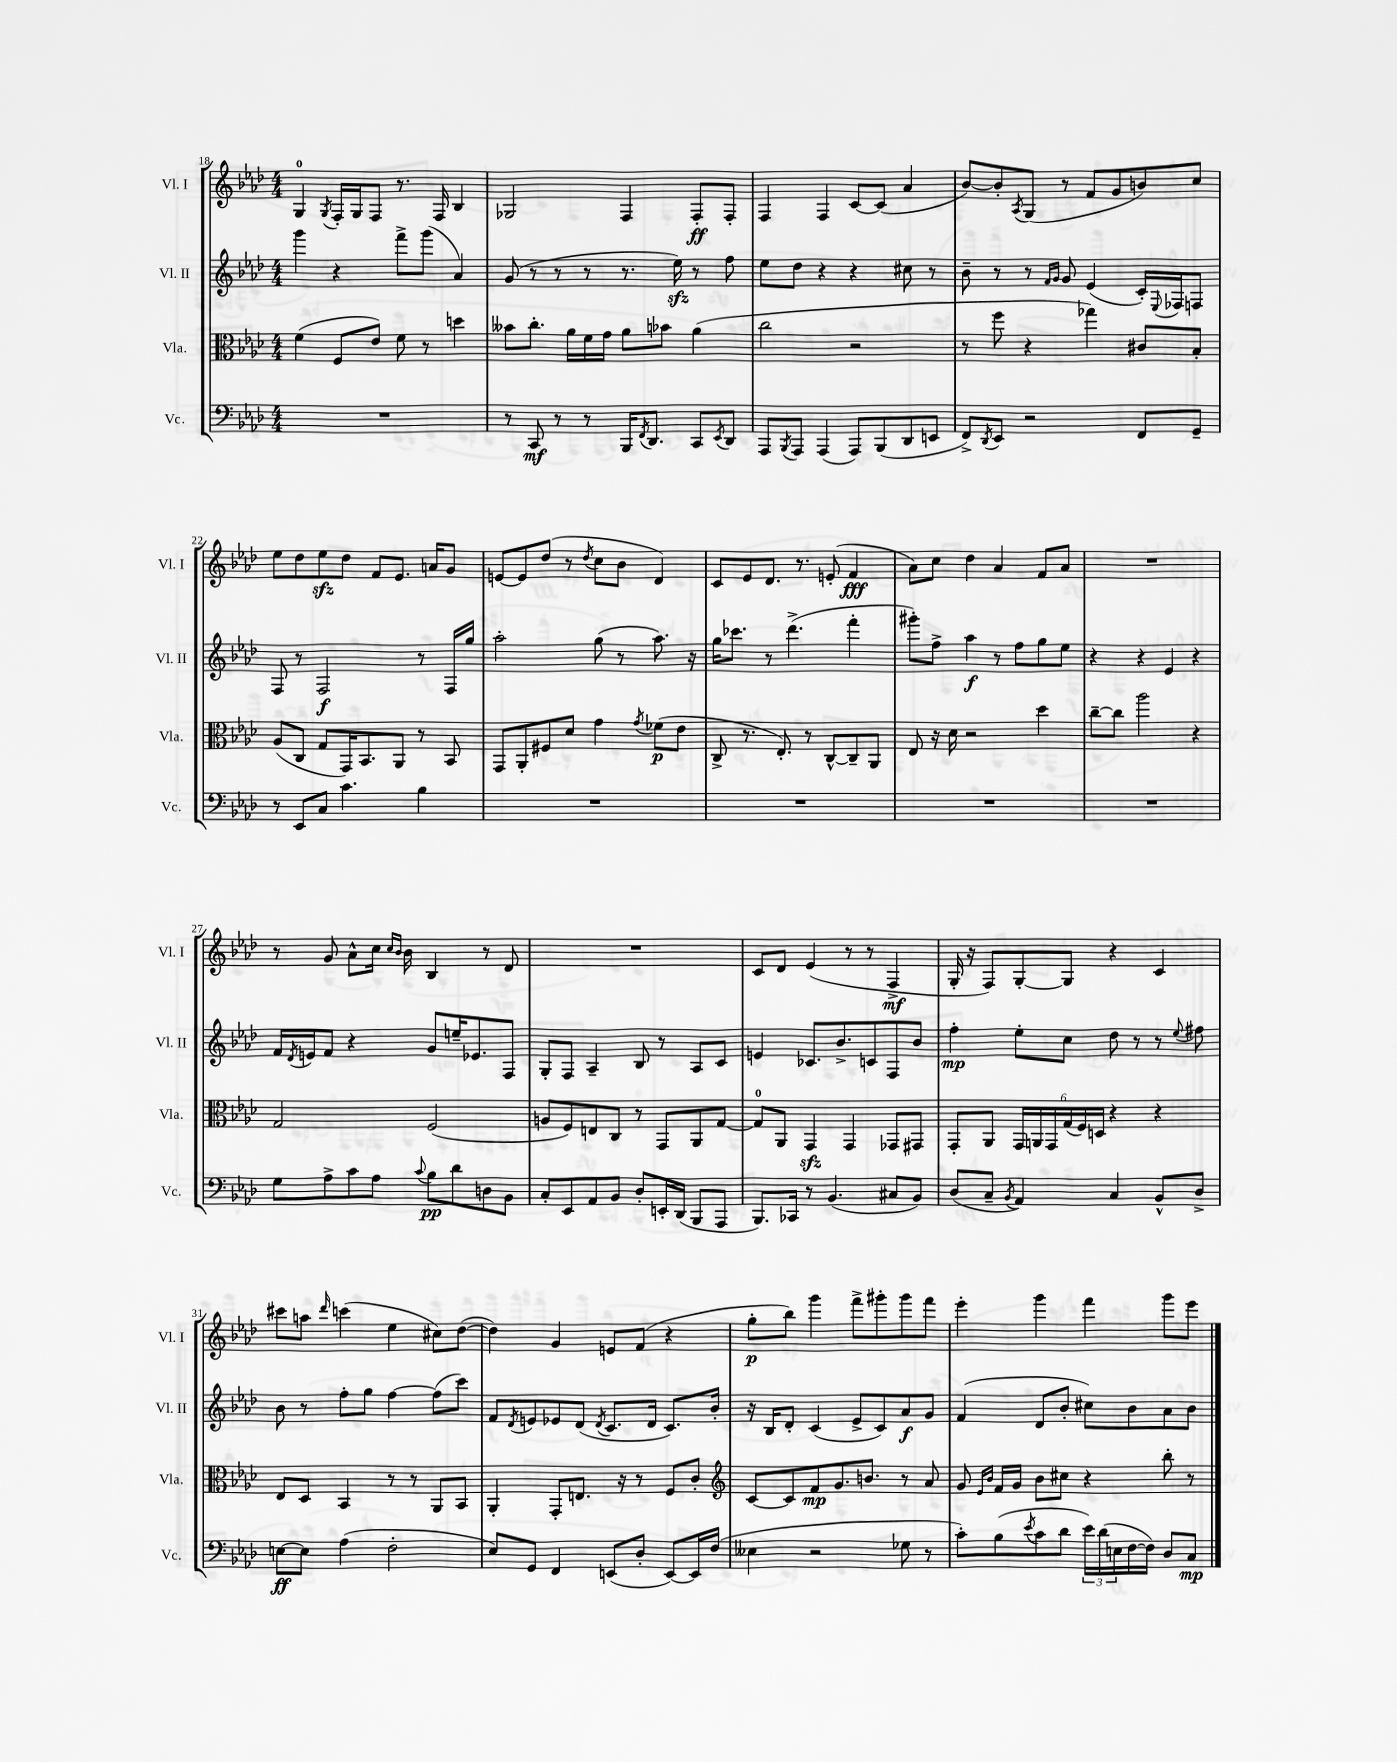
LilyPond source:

<<
\new StaffGroup <<
\new Staff = "s0" \with { instrumentName = "Vl. I" shortInstrumentName = "Vl. I" } {
    \clef treble \key aes \major \numericTimeSignature \time 4/4
    g4-0 \acciaccatura { g8 } f16-. g16 f8 r8. f16 bes4 |
    ges2 f4 f8-.\ff f8-. |
    f4 f4 c'8~ c'8( aes'4 |
    bes'8~) bes'8-. \acciaccatura { aes8 } g8( r8 f'8 g'8 b'8) c''8 |
    ees''8 des''8 ees''8\sfz des''8 f'8 ees'8. a'16 g'8 |
    e'8~ e'8 des''8( r8 \acciaccatura { des''8 } c''8 bes'8 des'4) |
    c'8 ees'8 des'8. r8. e'8-.( f'4\fff |
    aes'8) c''8 des''4 aes'4 f'8 aes'8 |
    R1 |
    r8 g'8 aes'8-^ c''16 \grace { c''16 bes'16 } bes'16 bes4 r8 des'8 |
    R1 |
    c'8 des'8 ees'4( r8 r8 f4->\mf |
    g16-. r16 f8) g8~-. g8 r4 c'4 |
    cis'''8 a''8 \grace { des'''16 } c'''4( ees''4 cis''8) des''8~( |
    des''4) g'4 e'8 f'8( r4 |
    g''8-.\p bes''8) g'''4 f'''8-> gis'''8-. gis'''8 f'''8 |
    ees'''4-. g'''4 f'''4 g'''8 ees'''8 \bar "|." |
}
\new Staff = "s1" \with { instrumentName = "Vl. II" shortInstrumentName = "Vl. II" } {
    \clef treble \key aes \major \numericTimeSignature \time 4/4
    g'''4 r4 f'''8-> g'''8( aes'4) |
    g'8( r8 r8 r8 r8. ees''16\sfz) r8 f''8 |
    ees''8 des''8 r4 r4 cis''8 r8 |
    bes'8-- r8 r8 \grace { f'16 g'16 } g'8 ees'4( c'16-.) \appoggiatura { ees8 } fes16 f8 |
    f8 r8 f2\f r8 f16 g''16 |
    aes''2-. g''8( r8 aes''8.) r16 |
    g''16 ces'''8. r8 des'''4.->( f'''4-. |
    gis'''8-.) f''8-> aes''4\f r8 f''8 g''8 ees''8 |
    r4 r4 ees'4 r4 |
    f'16 \acciaccatura { des'8 } e'16 f'8 r4 g'8 e''16-- ees'8. f8 |
    g8-. f8 aes4-- bes8 r8 aes8 c'8 |
    e'4 ces'8. bes'8.-> c'8 f8 bes'8 |
    f''4-.\mp ees''8-. c''8 des''8 r8 r8 \appoggiatura { ees''8 } fis''8 |
    bes'8 r8 f''8-. g''8 f''4~ f''8( c'''8) |
    f'8 \acciaccatura { des'8 } e'8 ees'8 des'8( \acciaccatura { des'8 } c'8. des'16 c'8.) bes'16-. |
    r16 bes16 des'8-. c'4( ees'8-> c'8) aes'8\f g'8 |
    f'4( des'8 bes'8-. cis''8) bes'8 aes'8 bes'8 \bar "|." |
}
\new Staff = "s2" \with { instrumentName = "Vla." shortInstrumentName = "Vla." } {
    \clef alto \key aes \major \numericTimeSignature \time 4/4
    f'4( f8 ees'8) f'8 r8 d''4 |
    beses'8 c''8.-. aes'16 f'16 g'16 aes'8 bes'8 aes'4( |
    c''2 r2 |
    r8 f''8 r4 ges''4) cis'8 bes8-. |
    aes8( c8 g8 g,16) bes,8. aes,8 r8 bes,8 |
    g,8 aes,8-. fis8 des'8 g'4 \acciaccatura { g'8 } fes'8\p( ees'8 |
    c8-> r8. ees8.-.) r8 c8~-^ c8-- aes,8 |
    ees8 r16 des'16 r2 des''4 |
    c''8~-- c''8 aes''2 r4 |
    g2 f2( |
    a8 f8) e8 c8 r8 g,8 aes,8 g8~ |
    g8-0 aes,8 g,4\sfz g,4 ges,8 gis,8 |
    g,8-. aes,8 \tuplet 6/4 { g,16 a,16 g,16 g16( f16) d16 } r4 r4 |
    ees8 des8 bes,4 r8 r8 aes,8 bes,8 |
    aes,4-. g,8-. e8. r16 r8 f8 c'8-. |
    \clef treble c'8~ c'8 f'8\mp g'8. b'8. r8 aes'8 |
    g'8 \grace { ees'16 bes'16 } f'16 g'16 bes'8 cis''8 r4 bes''8-. r8 \bar "|." |
}
\new Staff = "s3" \with { instrumentName = "Vc." shortInstrumentName = "Vc." } {
    \clef bass \key aes \major \numericTimeSignature \time 4/4
    R1 |
    r8 c,8\mf r8 r8 bes,,16 \acciaccatura { f,8 } des,8. c,8 \acciaccatura { ees,8 } des,8 |
    aes,,8 \acciaccatura { bes,,8 } aes,,8 aes,,4( aes,,8) bes,,8( des,8 e,8 |
    f,8->) \acciaccatura { des,8 } ees,8 r2 f,8 g,8-- |
    r8 ees,8 c8 c'4. bes4 |
    R1 |
    R1 |
    R1 |
    R1 |
    g8 aes8-> c'8 aes8 \appoggiatura { c'8 } bes8\pp des'8 d8 bes,8 |
    c8-. ees,8 aes,8 bes,8 des8-. e,16-. des,16( bes,,8 aes,,8 |
    bes,,8.) ces,16 r8 bes,4.( cis8 bes,8) |
    des8( c8-- \acciaccatura { bes,8 } aes,4) c4 bes,8-^ des8-> |
    e8~\ff e8 aes4( f2-. |
    ees8) g,8 f,4 e,8( des8-. e,8~) e,16 f16( |
    eeses4 r2 ges8 r8 |
    c'8-.) bes8( \acciaccatura { ees'8 } c'8 des'8 \tuplet 3/2 { ees'16) des'16( e16 } f16~ f16) des8 c8\mp \bar "|." |
}
>>
>>
\layout { \context { \Score currentBarNumber = #18 } }
